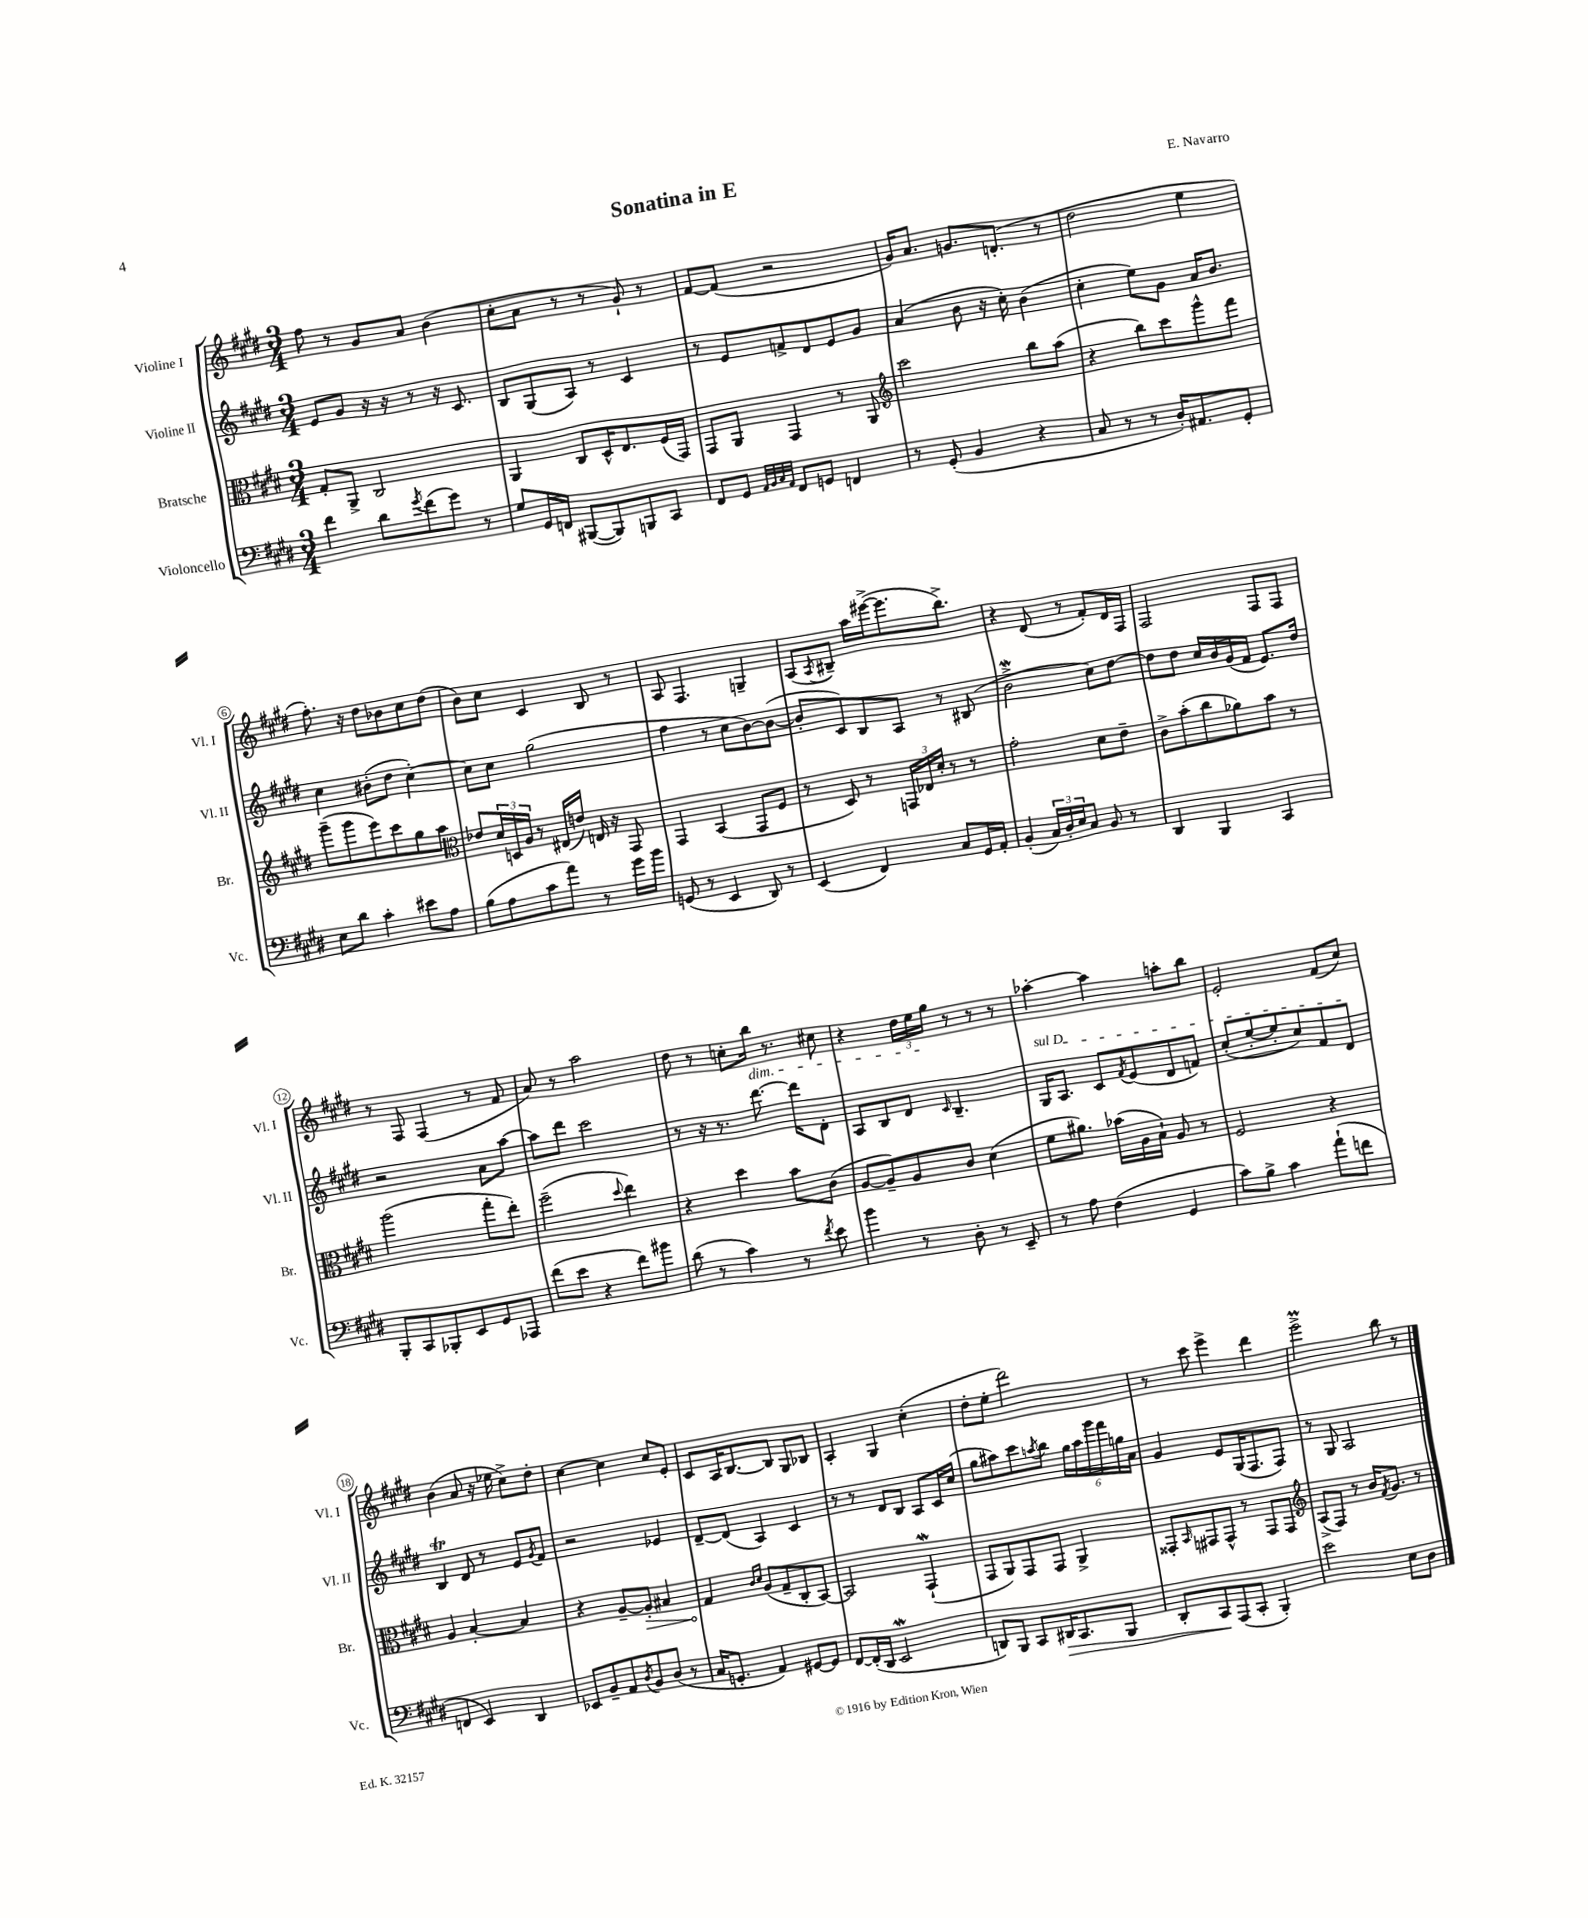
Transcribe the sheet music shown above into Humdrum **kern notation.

**kern	**kern	**kern	**kern
*staff4	*staff3	*staff2	*staff1
*clefF4	*clefC3	*clefG2	*clefG2
*k[f#c#g#d#]	*k[f#c#g#d#]	*k[f#c#g#d#]	*k[f#c#g#d#]
*M3/4	*M3/4	*M3/4	*M3/4
4f#	8G#'	8e	8ff#
.	8AA^	8g#	8r
8d#	2C#	16r	8g#
.	.	16r	.
8qg#	.	.	.
(8f#	.	8r	8a
8g#)	.	16r	(4b
.	.	8.c#	.
8r	.	.	.
=	=	=	=
8G#	4AA	8B	8cc#'
16GG#	.	(8G#	8a
16FF	.	.	.
([8BBB#	8C#	8A)	8r
8BBB#])	16D#^^	8r	8r
.	8.E	.	.
8BBB	.	4c#	8g#`)
8CC#	(16F#	.	8r
.	16GG#)	.	.
=	=	=	=
8FF#	8GG#	8r	[8f#
8GG#	8AA	8e	(8f#]
32qqAA	.	.	.
32qqBB	.	.	.
32qqC#	.	.	.
32qqAA	.	.	.
8FF#	4GG#	8f^	2r
8GG	.	8d#	.
4FF	8r	8e	.
.	8AA	8g#	.
=	=	=	=
*	*clefG2	*	*
8r	2ccc#	(4a	16g#)
.	.	.	8.a
(8GG#'	.	.	.
4BB	.	8b	8.g
.	.	16r	.
.	.	16cc#')	(8.d'
4r	8bb	(4b	.
.	(8aa	.	8r
=	=	=	=
8C#	4r	4cc#'	2dd#
8r	.	.	.
8r	8bb)	8ee)	.
16D#')	8ccc#	8g#	.
8.AA#	.	.	.
.	8ggg#^^	16a	4ee
.	.	8.b	.
8GG#'	8fff#	.	.
=	=	=	=
8E	(8ggg#~	4cc#	8.ff#')
8d#	8ggg#	.	.
.	.	.	16r
4c#'	8eee)	(8b#'	8dd#
.	8ccc#	8dd#	8b-
8e#	8gg#	[4cc#')	8cc#
8A	8aa	.	(8dd#
=	=	=	=
*	*clefC3	*	*
(8B	8e-	8cc#]	8b)
8A	24d#	8cc#	8cc#
.	24D	.	.
.	24A	.	.
8c#	8r	(2gg#	4c#
8a)	(16E#	.	.
.	16e)	.	.
8r	16E	.	8B
.	16r	.	.
16g#	8GG#	.	8r
16b	.	.	.
=	=	=	=
(8GG	4GG#	4ff#	8A
8r	.	.	4.F#
4EE	(4BB	8r	.
.	.	8cc#	.
8DD#)	8GG#	[8b)	4G~
8r	8F#	(8b_	.
=	=	=	=
(4EE	8r	8b']	(8A
.	.	.	8qA
.	8D#)	8c#)	8B#~)
4FF#)	8r	8B	16aa
.	.	.	([16eee#^
.	24GG	8A	8.eee#]
.	24E-	.	.
.	24d#'	.	.
8C#	8r	8r	.
.	.	.	8.bb^)
16GG#	8r	(8B#	.
16AA'	.	.	.
=	=	=	=
(4BB'	2g#'	2b^	4r
24C#)	.	.	(8d#
24D#'	.	.	.
24E	.	.	.
8C#	.	.	8r
8BB	8d#	8cc#)	8f#')
8r	8e~	[8dd#	16d#
.	.	.	16F#
=	=	=	=
4DD#	8c#^	8dd#]	2F#
.	(8b'	8dd#	.
4BBB	8cc#	16cc#	.
.	.	16b	.
.	8a-)	(16g#	.
.	.	16f#	.
4CC#	8b	8.e)	8F#
.	8r	.	8F#
.	.	16dd#	.
=	=	=	=
8BBB'	(2aa	2r	8r
8CC#	.	.	8F#
8BBB-'	.	.	(4F#
8EE	.	.	.
8GG#	8gg#'	8a	8r
8AAA-	8ee')	[8aa	8f#
=	=	=	=
(8f#	(2ff#~	8aa]	8a)
8e	.	8ddd#	8r
4r	.	2ccc#	2aa
.	8qqdd#	.	.
8f#)	4ee)	.	.
8b#	.	.	.
=	=	=	=
(8d#	4r	8r	8dd#
8r	.	16r	8r
.	.	8.r	.
4c#)	4dd#	.	8cc'
.	.	[8.ddd#	16bb
.	.	.	8.r
8r	8b	.	.
.	.	16ddd#]	.
8qf#	.	.	.
8e	(8c#	8d#'	8cc#
=	=	=	=
4b	[8A	8A	4r
.	8A~])	8B	.
8r	8A	8d#	24dd#
.	.	.	24ee
.	.	.	24gg#
.	.	16qqc#	.
8D#'	8c#	4.B~	8r
8r	(4d#	.	8r
8EE~	.	.	8r
=	=	=	=
8r	8f#	16G#	[4aa-'
.	.	8.A	.
8A	8.a#)	.	.
(4F#	.	8c#	4aa-]
.	(16b-	.	.
.	.	8qf#	.
.	16A	(8e	.
.	16B`)	.	.
4GG#	8A	8d#	8aa'
.	8r	8f)	8bb
=	=	=	=
8c#)	2F#	(8cc#'	2e'
8B^	.	[8ee'	.
4c#	.	8ee']	.
.	.	8cc#)	.
(8a`	4r	8f#	(8f#
8f	.	8d#	8cc#)
=	=	=	=
4FF	4A	4B	(4b
4EE)	[4B'	8d#	8a
.	.	8r	16r
.	.	.	16ee-
4DD#	4B]	8e	8cc#^)
.	.	8qg#	.
.	.	8f#	8dd#'
=	=	=	=
8EE-	4r	2r	[4cc#
8BB~	.	.	.
8AA	[8A~	.	4cc#]
8qD#	.	.	.
8BB	8A']	.	.
(8D#	4B#	4e-	8cc#
8r	.	.	8e'
=	=	=	=
16C#	4G#	[8d#~	8c#
8.GG'	.	.	.
.	.	(8d#]	16A
.	.	.	[8.B
.	16qqc#	.	.
.	16qqd#	.	.
4AA)	(8A	4A)	.
.	8G#~	.	8B]
[8GG#	8C#'	4c#	8G#
8GG#]	[8BB)	.	8B-
=	=	=	=
[8FF#	2BB]	8r	4A'
(16FF#']	.	8r	.
16DD#	.	.	.
2EE	.	8d#	4G#
.	.	8B	.
.	(4GG#`	8A	(4cc#'
.	.	16c#	.
.	.	(16cc#	.
=	=	=	=
8DD)	8GG#	8gg#	8dd#'
8BBB	8AA)	8aa#)	8ee'
8CC#	8GG#	8ccc#	2ddd#)
.	.	8qaa	.
16DD#	8GG#	8bb	.
8.CC#	.	.	.
.	4AA^	24gg#	.
.	.	24aa	.
.	.	24ggg#	.
8BBB	.	24fff#	.
.	.	24gg	.
.	.	24a	.
=	=	=	=
8DD#'	8GG##'	4g#	8r
.	16qqBB	.	.
8CC#	8GG#	.	8ccc#
(8AAA	8GG#^^	8e	4eee^
8CC#'	8r	(16G#	.
.	.	8.F#	.
4BBB')	8GG#	.	4ddd#
.	8GG#	8F#)	.
=	=	=	=
*	*clefG2	*	*
2e	(8A^	8r	2eee^
.	8F#)	8G#	.
.	8r	2A	.
.	16b	.	.
.	8qf#	.	.
.	8.g#	.	.
8E	.	.	8bb
8D#	8r	.	8r
==	==	==	==
*-	*-	*-	*-
